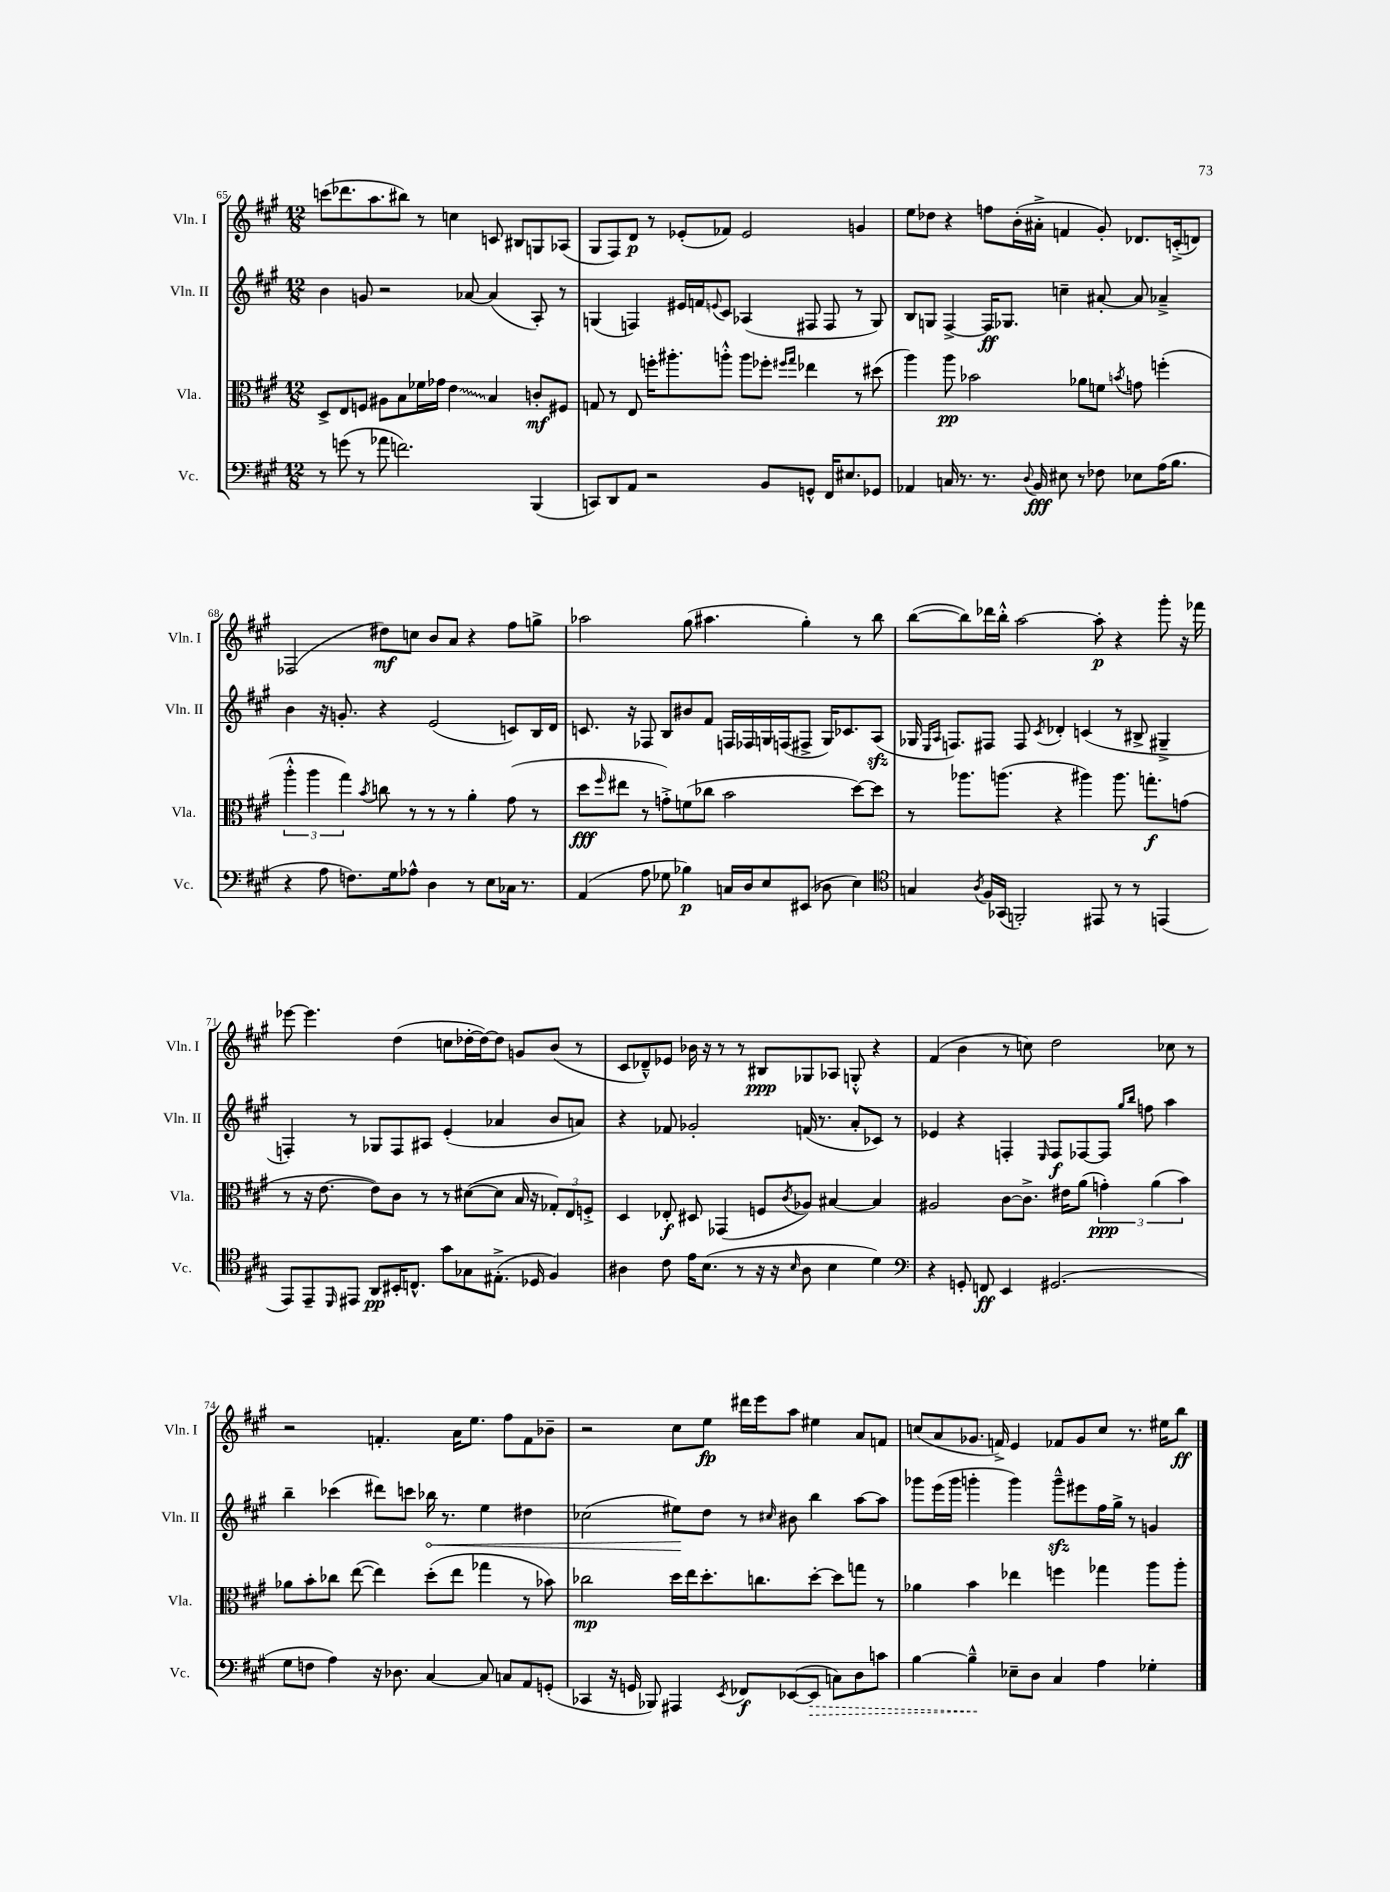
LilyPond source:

<<
\new StaffGroup <<
\new Staff = "s0" \with { instrumentName = "Vln. I" shortInstrumentName = "Vln. I" } {
    \clef treble \key a \major \numericTimeSignature \time 12/8
    c'''8( des'''8. a''8. bis''8) r8 c''4 c'8 bis8 g8 aes8( |
    gis8 fis8) d'8\p r8 ees'8-.( fes'8) ees'2 g'4 |
    e''8 des''8 r4 f''8 b'16-.( ais'16-.-> f'4 gis'8-.) des'8. c'16-.->( d'8) |
    fes2( dis''8\mf) c''8 b'8 a'8 r4 fis''8 g''8-> |
    aes''2 gis''8( ais''4. gis''4-.) r8 b''8 |
    b''8~( b''8) des'''16 b''16-.-^ a''2~ a''8-.\p r4 gis'''8-. r16 fes'''16 |
    ees'''8~ ees'''4. d''4( c''8 des''16~-. des''16~) des''8 g'8 b'8( r8 |
    cis'8 des'8---^) ees'8 bes'16 r16 r8 r8 bis8\ppp ges8 aes8 g8-.-^ r4 |
    fis'4( b'4 r8 c''8) d''2 ces''8 r8 |
    r2 f'4.-. a'16 e''8. fis''8 f'8 bes'8-- |
    r2 cis''8 e''8\fp dis'''16 e'''16 a''8 eis''4 a'8 f'8 |
    c''8( a'8 ges'8. f'16->) e'4 fes'8 ges'8 c''8 r8. eis''16 b''8\ff \bar "|." |
}
\new Staff = "s1" \with { instrumentName = "Vln. II" shortInstrumentName = "Vln. II" } {
    \clef treble \key a \major \numericTimeSignature \time 12/8
    b'4 g'8 r2 aes'8~ aes'4( a8-.) r8 |
    g4( f4) eis'16 f'16 \appoggiatura { e'8 } cis'8 aes4( fis8 fis8 r8 g8) |
    b8 g8 fis4~-> fis16\ff ges8. c''4-- ais'8~-. ais'8 aes'4---> |
    b'4 r16 g'8.-. r4 e'2( c'8) b16 d'16 |
    c'8. r16 fes8 b8 bis'8 fis'8 f16 fes16 g16 f16( fis8-> g16) ces'8. a8\sfz( |
    ges16 \grace { e16 a16 } f8.) fis8 fis8 \acciaccatura { cis'8 } des'4-. c'4( r8 bis8-> gis4---> |
    f4-.) r8 ges8 f8 ais8 e'4-.( aes'4 b'8 a'8) |
    r4 fes'8 ges'2-. f'16( r8. a'8-. ces'8) r8 |
    ees'4 r4 f4-. \grace { e16 } f8\f fes8~ fes8 \grace { gis''16 b''16 } f''8 a''4 |
    b''4-- ces'''4( dis'''8) c'''8 \once \override Hairpin.circled-tip = ##t bes''16\< r8. e''4 dis''4 |
    ces''2( eis''8\!) d''8 r8 \grace { cis''16 } bis'8 b''4 a''8~ a''8 |
    ges'''8 e'''16( ges'''16 g'''4-. g'''4) g'''8---^\sfz eis'''8 fis''16 gis''16-> r8 g'4 \bar "|." |
}
\new Staff = "s2" \with { instrumentName = "Vla." shortInstrumentName = "Vla." } {
    \clef alto \key a \major \numericTimeSignature \time 12/8
    d8-> e8 f8 ais8 b8 fes'16 ges'16 \once \override Glissando.style = #'zigzag e'4\glissando b4 c'8-.\mf fis8 |
    g8 r8 e8 f''16-. ais''8.-. a''8-.-^ a''8 fes''8-. \grace { fis''16 gis''16 } ees''4 r8 dis''8( |
    a''4) a''8\pp bes'2 aes'8 f'8 \acciaccatura { b'8 } g'8 f''4-.( |
    \tuplet 3/2 { a''4-.-^ a''4 gis''4) } \acciaccatura { b'8 } c''8 r8 r8 r8 a'4-. gis'8( r8 |
    d''8\fff \grace { fis''16 } eis''8 r8 g'8-.->) f'8( ces''8 b'2 d''8~) d''8 |
    r8 aes''8. a''8.( r4 ais''4) ais''8. g''8.-.\f g'8( |
    r8 r16 e'8.~ e'8) cis'8 r8 r8 dis'8~( dis'8 b16 r16 \tuplet 3/2 { ges8-.) e8 f8-.-> } |
    d4 ees8-.\f dis8 ges,4( f8 \acciaccatura { cis'8 } aes8) bis4~ bis4 |
    ais2 cis'8~ cis'8.-> eis'16 a'8( \tuplet 3/2 { g'4-.\ppp) a'4( b'4) } |
    aes'8 b'8-. ces''8 e''8~( e''4) d''8-.( e''8 ges''4 r8 bes'8) |
    ces''2\mp d''16 e''16 d''8.-. c''8. d''8~-. d''8 g''8 r8 |
    aes'4 b'4 ees''4 f''4 ges''4 a''8 a''8-. \bar "|." |
}
\new Staff = "s3" \with { instrumentName = "Vc." shortInstrumentName = "Vc." } {
    \clef bass \key a \major \numericTimeSignature \time 12/8
    r8 g'8( r8 aes'8 f'2.) b,,4( |
    c,8) d,8 a,8 r2 b,8 g,8-^ fis,16 eis8. ges,8 |
    aes,4 c16 r8. r8. \appoggiatura { d8 } b,16\fff eis8 r8 fes8 ees8 a16( b8. |
    r4 a8 f8.) gis16 aes8-^ d4 r8 e8 ces16 r8. |
    a,4( a8 ges8 bes4\p) c16 d16 e8 eis,8( des8 e4) |
    \clef tenor g4 \acciaccatura { a8 } fis16 ges,16( f,2-.) eis,8 r8 r8 e,4( |
    e,8) e,8-- \grace { d,16 } eis,8 a,8\pp bis,16-. c8.-^ gis'8 ges8 eis8.-.->( des16 fis4) |
    ais4 cis'8 e'16 b8.( r8 r16 r16 \grace { b16 } ais8 b4 d'4) |
    \clef bass r4 g,8-. f,8\ff e,4 gis,2.( |
    gis8 f8 a4) r16 des8. cis4~ cis8 c8 a,8 g,8-.( |
    ces,4 r16 g,16 bes,,8) ais,,4 \acciaccatura { e,8 } fes,8\f ees,8~( \once \override Hairpin.style = #'dashed-line ees,8\> c8) d8 c'8 |
    b4~ b4---^\! ees8-- d8 cis4 a4 ges4-. \bar "|." |
}
>>
>>
\layout { \context { \Score currentBarNumber = #65 } }
